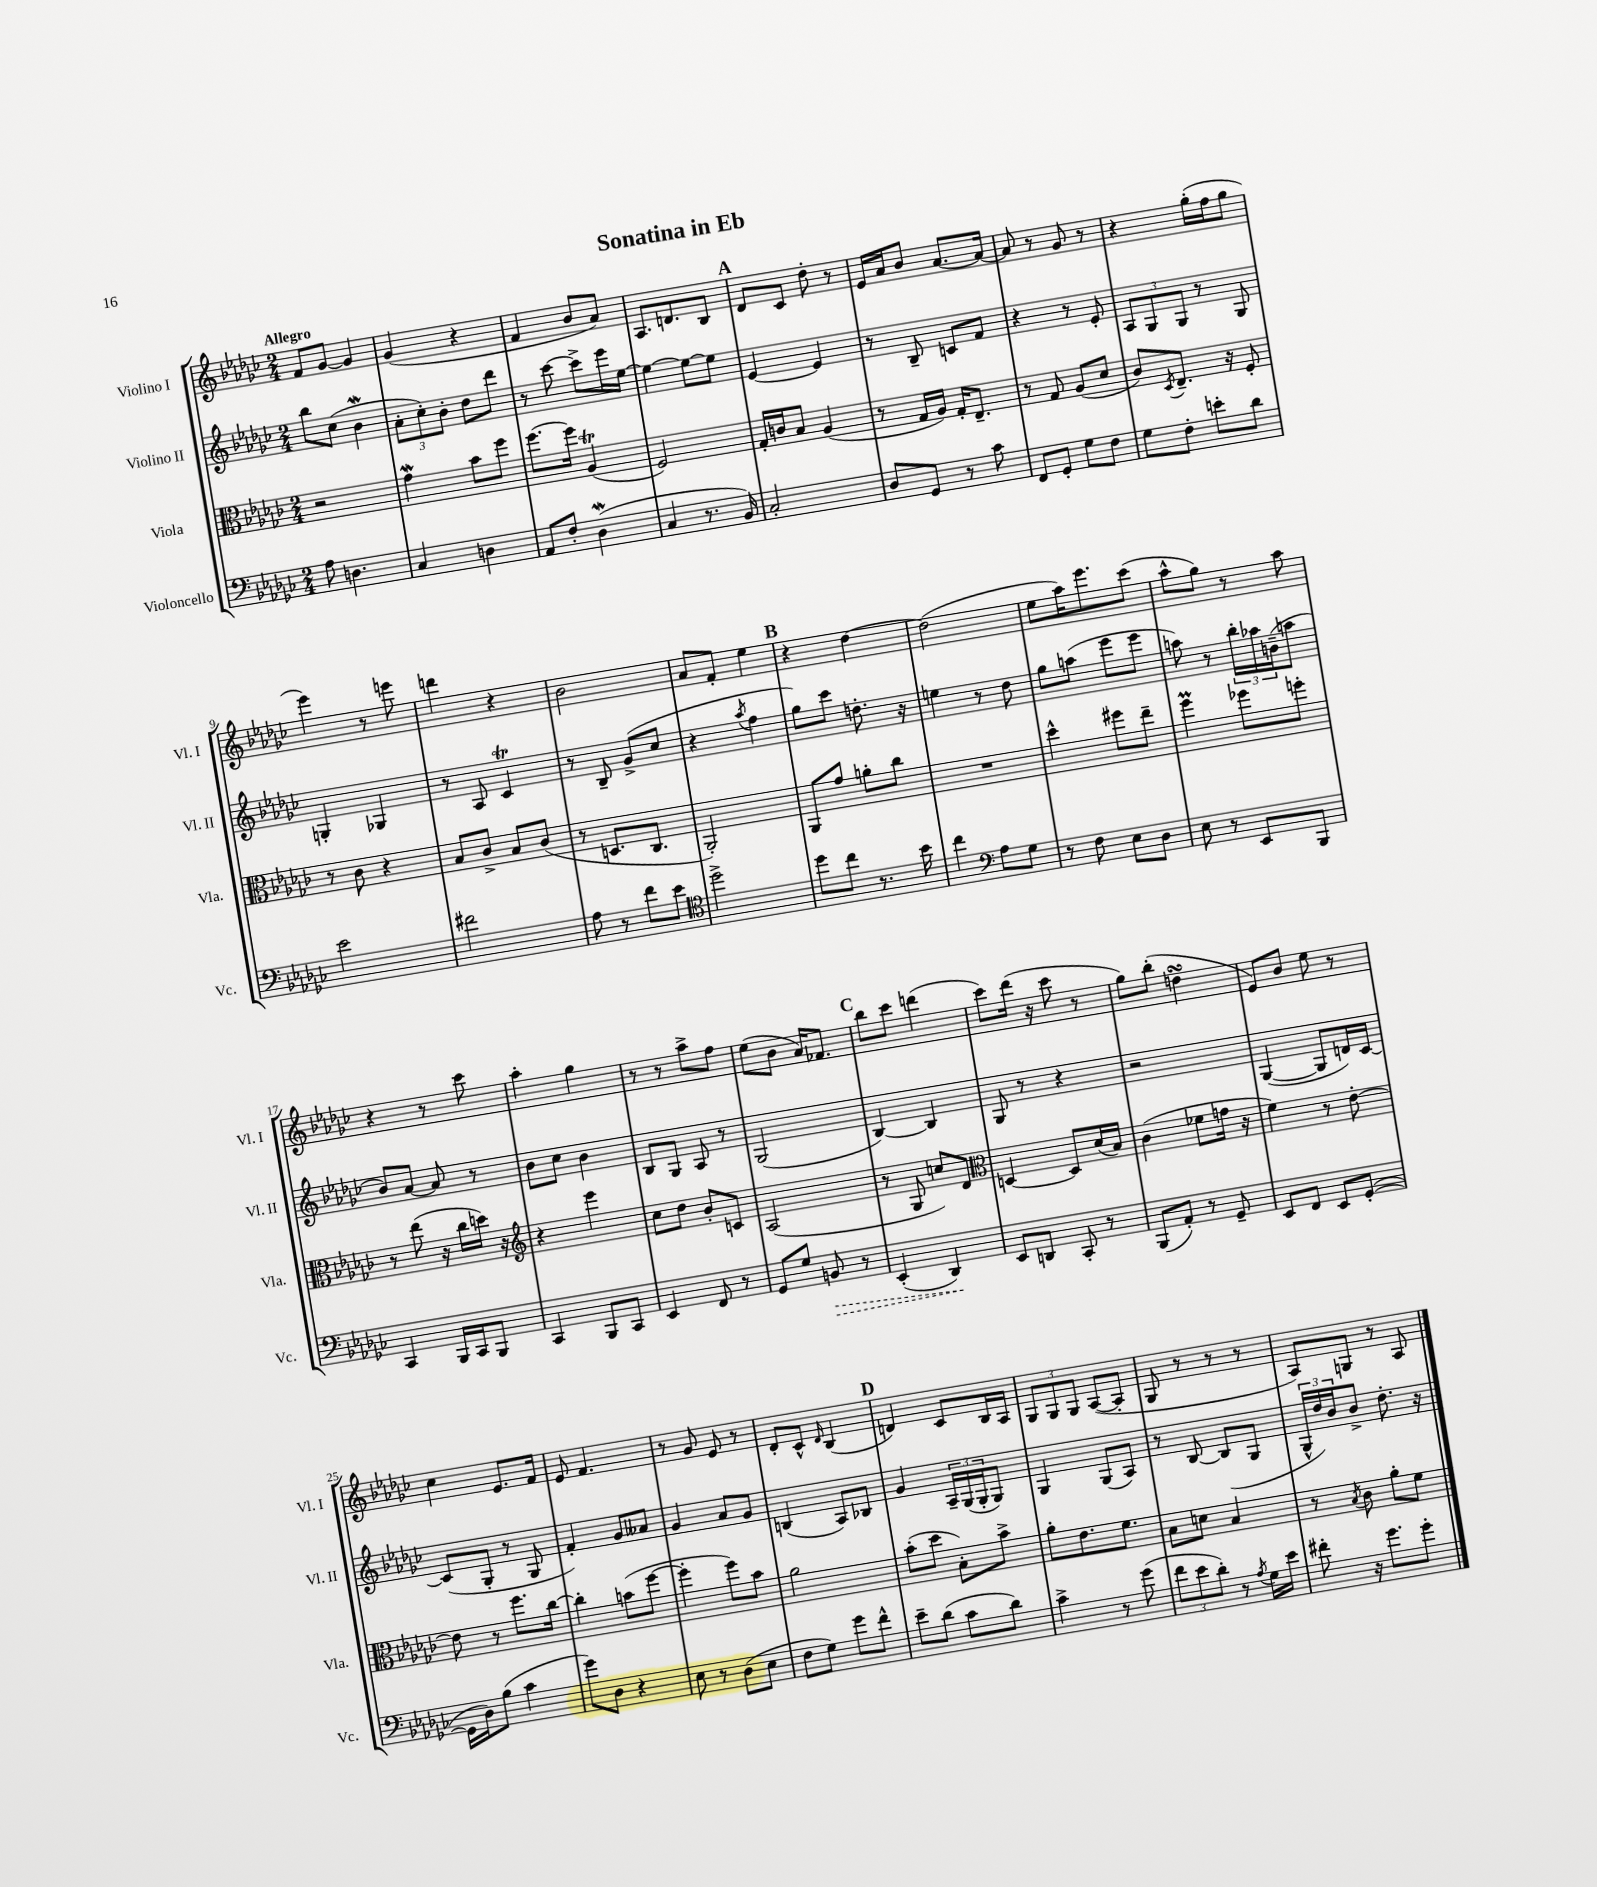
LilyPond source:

\header { title = "Sonatina in Eb" }
<<
\new StaffGroup <<
\new Staff = "s0" \with { instrumentName = "Violino I" shortInstrumentName = "Vl. I" } {
    \clef treble \key ges \major \numericTimeSignature \time 2/4 \tempo "Allegro"
    f'8 ges'8~ ges'4 |
    ges'4( r4 |
    f'4 bes'8 aes'8) |
    aes8. d'8. bes8 |
    \mark \markup { \bold "A" } des'8 ces'8 des''8-. r8 |
    ees'16 aes'16 bes'8 aes'8.~ aes'16~ |
    aes'8 r8 ges'8 r8 |
    r4 ges''16-.( f''16 ges''8 |
    ees'''4) r8 e'''8 |
    d'''4 r4 |
    bes'2 |
    aes'8 f'8-. ees''4 |
    \mark \markup { \bold "B" } r4 des''4~ |
    des''2( |
    ees''8 aes''16) ees'''8. ces'''8( |
    aes''8-^ ges''8) r8 aes''8 |
    r4 r8 ces'''8 |
    aes''4-. ges''4 |
    r8 r8 aes''8-> f''8 |
    ees''8( bes'8 aes'16) fes'8. |
    \mark \markup { \bold "C" } bes''8 ces'''8 d'''4( |
    ces'''8) des'''16( r16 ces'''8 r8 |
    ges''8) bes''8-.( d''4\turn |
    ees'8) bes'8 ees''8 r8 |
    ces''4 ees'8. f'16 |
    ees'8 f'4. |
    r8 ges'8 ees'8 r8 |
    des'8-. ces'8-^ \grace { des'16 } bes4( |
    \mark \markup { \bold "D" } d'4) ces'8 bes16 aes16 |
    \tuplet 3/2 { ges8 ges8 ges8 } aes8~( aes8-. |
    ges8 r8 r8 r8 |
    aes8) g8 r8 aes8 \bar "|." |
}
\new Staff = "s1" \with { instrumentName = "Violino II" shortInstrumentName = "Vl. II" } {
    \clef treble \key ges \major \numericTimeSignature \time 2/4
    bes''8 ces''8( bes'4\mordent |
    \tuplet 3/2 { aes'8-. ces''8-.) bes'8-. } des''8 des'''8 |
    r8 ces'''8~ ces'''8-> ees'''16 ees''16~ |
    ees''4~ ees''8~ ees''8 |
    \mark \markup { \bold "A" } ees'4~ ees'4 |
    r8 bes8-- c'8 f'8 |
    r4 r8 ees'8-. |
    \tuplet 3/2 { aes8 ges8 ges8 } r8 ges8 |
    g4-. ges4 |
    r8 aes8 ces'4\trill |
    r8 bes8-- ges'8->( ces''8 |
    r4 \acciaccatura { aes''8 } f''4 |
    \mark \markup { \bold "B" } ges''8) ces'''8 d''8.-. r16 |
    e''4 r8 des''8 |
    ges''8 a''8( ees'''8 ees'''8 |
    a''8) r8 \tuplet 3/2 { bes''16-. aes''16 b'16--( } a''8 |
    bes'8) aes'8~ aes'8 r8 |
    bes'8 ces''8 bes'4 |
    bes8 ges8 aes8 r8 |
    ges2( |
    \mark \markup { \bold "C" } bes4~) bes4 |
    ges8 r8 r4 |
    r2 |
    ges4~( ges8 d'16) ces'16~ |
    ces'8( ges8-. r8 ges8 |
    f'4-.) ges'8 aeses'8 |
    ges'4 aes'8 ges'8 |
    b4( aes8) bes8 |
    \mark \markup { \bold "D" } ges'4 \tuplet 3/2 { aes16-- ges16( ges16-. } ges8) |
    ges4 ges8( aes8) |
    r8 bes8~ bes8( ges8 |
    \tuplet 3/2 { ges16-^ des''16) bes'16 } bes'8-> des''8.-. r16 \bar "|." |
}
\new Staff = "s2" \with { instrumentName = "Viola" shortInstrumentName = "Vla." } {
    \clef alto \key ges \major \numericTimeSignature \time 2/4
    r2 |
    ges'4\mordent bes'8 f''8 |
    f''8.~ f''16 aes4\trill( |
    f2) |
    \mark \markup { \bold "A" } ges16-. c'16 bes8 aes4( |
    r8 ges16 aes16) ges16-. ees8.-- |
    r8 ges8 aes8( des'8 |
    ces'8) \acciaccatura { des8 } ees8.-- r16 f8-. |
    r8 ces'8 r4 |
    bes8 ces'8-> bes8 ces'8( |
    r8 d8. ces8. |
    aes,2-.) |
    \mark \markup { \bold "B" } aes,8 ges'8 a'8-. ces''8 |
    R2 |
    des''4-^ fis''8 ees''8-- |
    f''4\prall fes''8 f''8-. |
    r8 ees''8( r16 ces''16 d''16) r16 |
    \clef treble r4 ees'''4 |
    ces''8 des''8 bes'8-. c'8 |
    aes2( |
    \mark \markup { \bold "C" } r8 ges8 c''8) des'8 |
    \clef alto d4~ d8 des'16( bes16) |
    ces'4( fes'8 g'16 r16 |
    f'4) r8 ees'8~-. |
    ees'8 r8 f''8. ces''16~ |
    ces''4-. b'8( f''8~ |
    f''4-. f''8) bes'8 |
    aes'2 |
    \mark \markup { \bold "D" } bes'8-.( des''8 bes8-.) bes'8-> |
    aes'8-. ees'8. f'8. |
    bes8 d'8 bes4 |
    r8 \acciaccatura { bes8 } ces'8 aes'8-. f'8 \bar "|." |
}
\new Staff = "s3" \with { instrumentName = "Violoncello" shortInstrumentName = "Vc." } {
    \clef bass \key ges \major \numericTimeSignature \time 2/4
    aes8 d4. |
    ces4 d4 |
    aes,8 f8-. des4\mordent( |
    ces4 r8. bes,16) |
    \mark \markup { \bold "A" } ces2-. |
    des8 ges,8 r8 ces'8 |
    f,8 ges,8-. ges8 f8 |
    ges8 f8-. e'8-. des'8 |
    ees'2 |
    fis'2 |
    aes8 r8 f'8 ees'8 |
    \clef tenor des''2-> |
    \mark \markup { \bold "B" } des''8 ces''8 r8. bes'16 |
    ces''4 \clef bass aes8 ges8 |
    r8 f8 ees8 des8 |
    ees8 r8 ees,8 bes,,8 |
    ces,4 bes,,16 ces,16 bes,,8 |
    ces,4 bes,,8 ces,8 |
    ees,4 f,8 r8 |
    ges,8 ges8 \once \override Hairpin.style = #'dashed-line b,8\> r8 |
    \mark \markup { \bold "C" } ees,4-.( des,4\!) |
    ees,8 d,8 ces,8-. r8 |
    bes,,8( aes,8-.) r8 ges,8-- |
    ees,8 f,8 ees,8 ges,8~-.( |
    ges,16 des16) bes8( ces'4 |
    ges'8) des8 r4 |
    ees8 r8 des8( ees8 |
    f8 ges8) ges'8 f'8-^ |
    \mark \markup { \bold "D" } ees'8-- des'8( ces'8 des'8) |
    ces'4-> r8 ges'8( |
    \tuplet 3/2 { f'8 ees'8 des'8-.) } r8 \acciaccatura { aes8 } ges16 ees'16 |
    fis'8-. r16 ges'8. ges'8-. \bar "|." |
}
>>
>>
